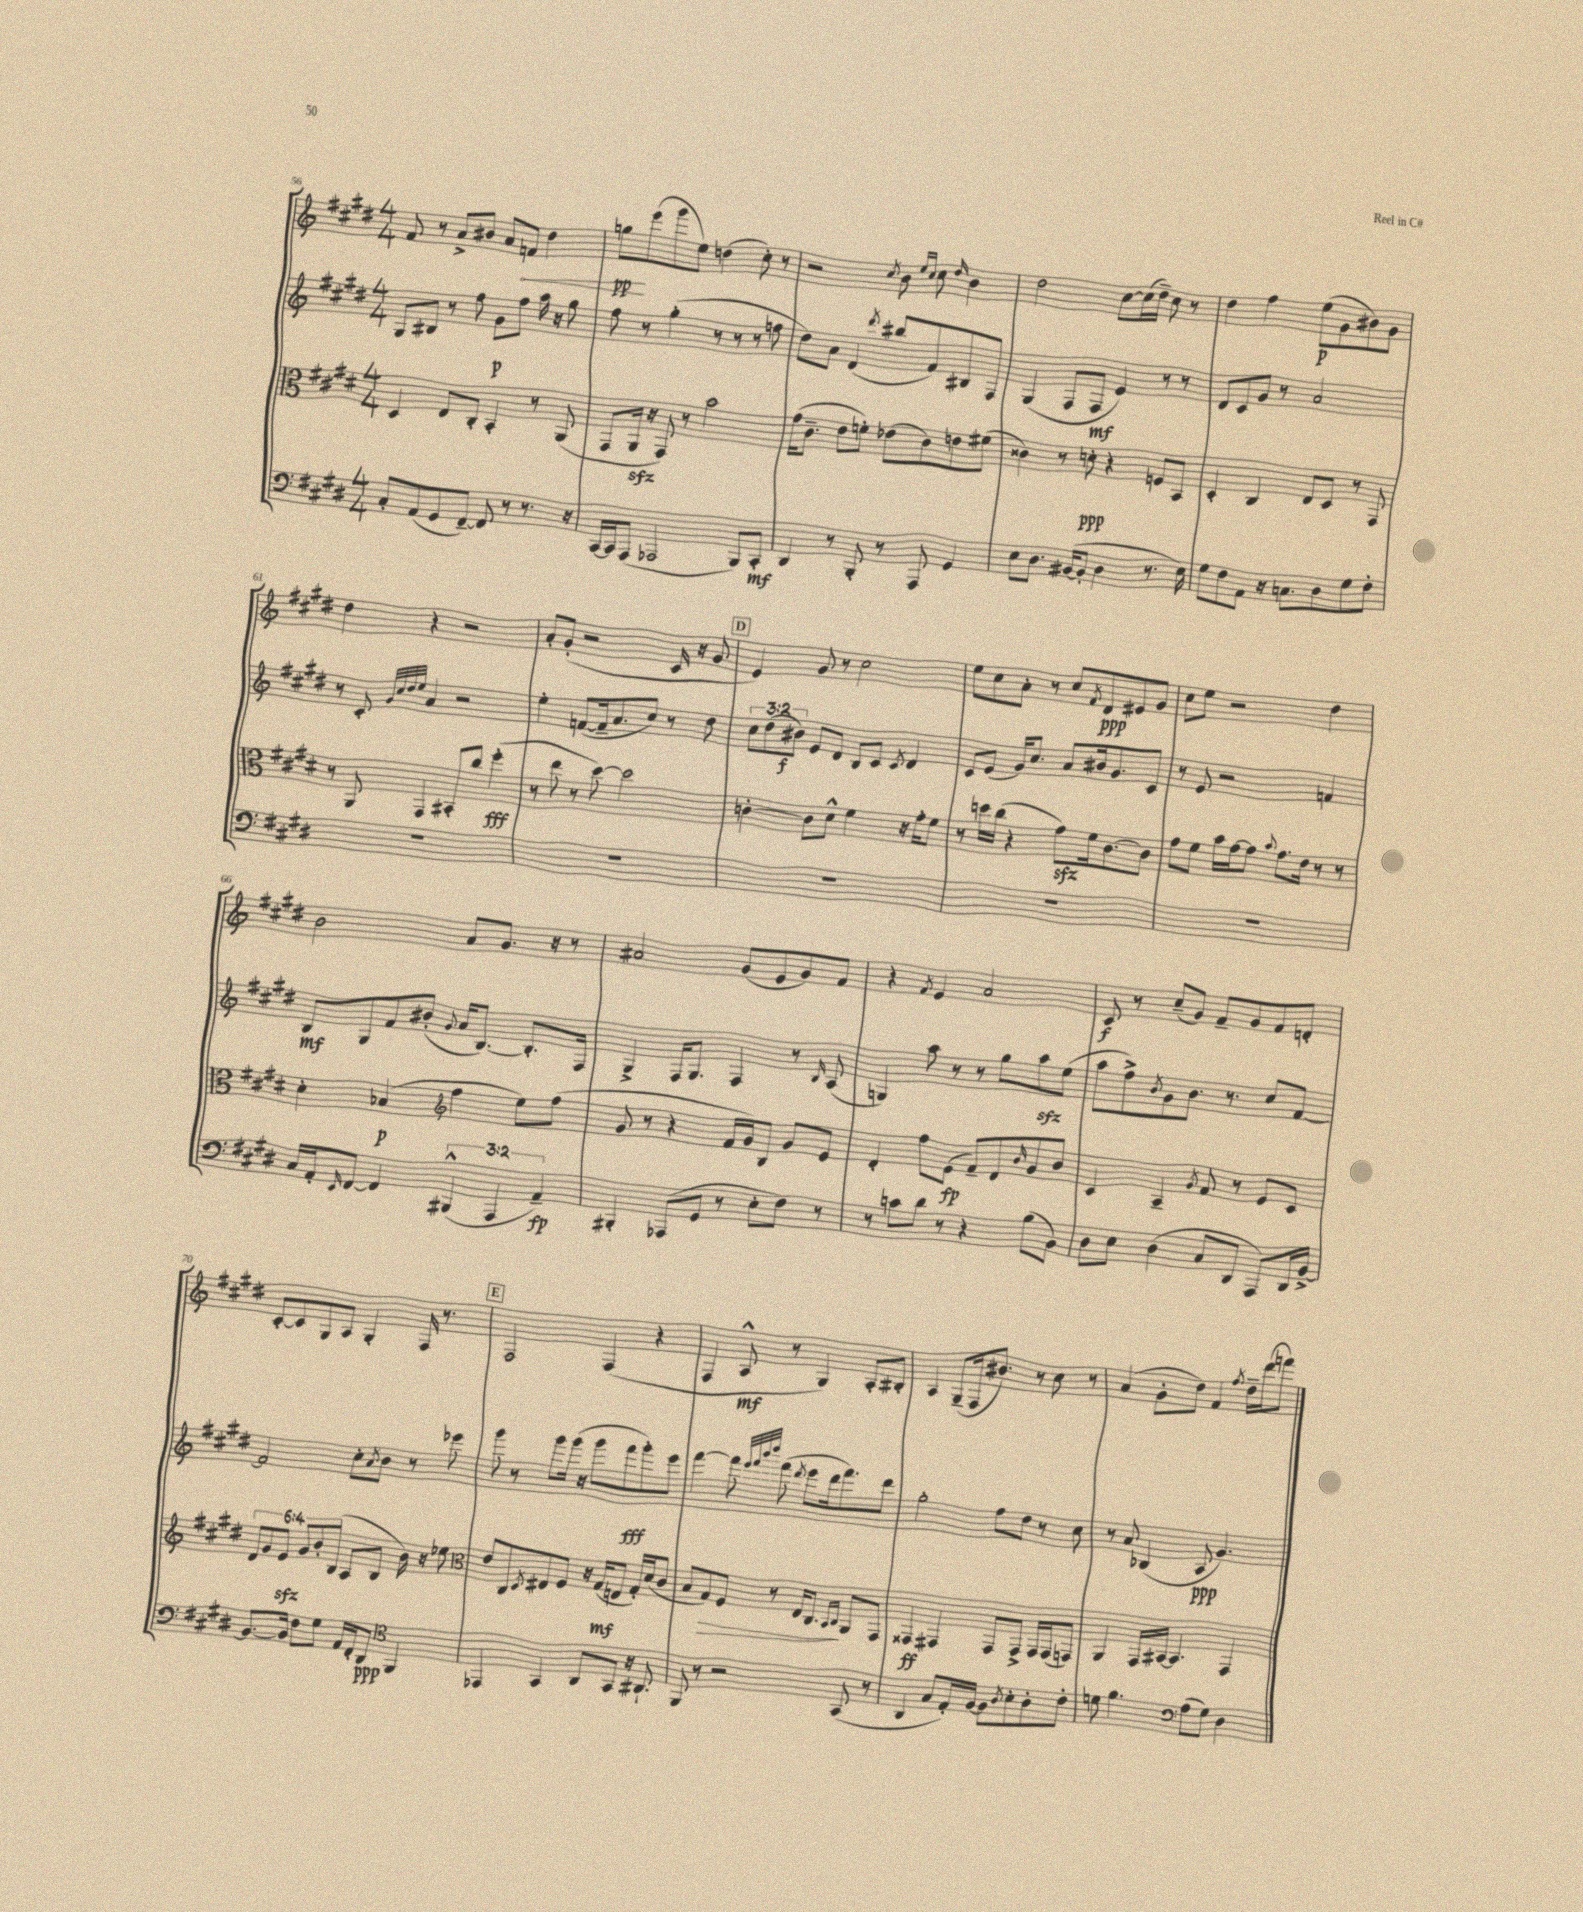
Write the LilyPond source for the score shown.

<<
\new StaffGroup <<
\new Staff = "s0" {
    \clef treble \key e \major \numericTimeSignature \time 4/4
    fis'8 r8 a'8-> bis'8 a'8 \once \override Hairpin.circled-tip = ##t f'8\< dis''4 |
    g''8\pp\! e'''8( gis'''8 e''8) d''4( cis''8-.) r8 |
    r2 \acciaccatura { cis''8 } b'8 \grace { e''16 cis''16 } cis''8 \grace { dis''16 } b'4 |
    dis''2 cis''8~ cis''16( dis''16--) cis''8 r8 |
    dis''4 fis''4 e''8\p( gis'8 bis'8) gis'8 |
    dis''4 r4 r2 |
    a'8-. gis'8-.( r2 cis'16 r16 gis'8 |
    \mark \markup { \box "D" } e'4) gis'8 r8 cis''2 |
    e''8 cis''8 a'8-. r8 cis''8 \acciaccatura { fis'8 } dis'8\ppp eis'8 gis'8 |
    cis''8 e''8 r2 dis''4 |
    b'2 a'8 gis'8. r16 r8 |
    ais'2 gis'8( e'8 gis'8) fis'8 |
    r4 \acciaccatura { fis'8 } e'4 a'2 |
    cis'8\f r8 cis''8--( gis'8) fis'8-- gis'8 fis'8 d'8-. |
    cis'8~-. cis'8 gis8 a8 gis4-. fis16 r8. |
    \mark \markup { \box "E" } fis2 fis4( r4 |
    fis4 a8-^\mf r8 gis4) a8-. bis8-. |
    a4 gis8--( fis16 bis'8.) r8 cis''8 r8 |
    a'4( gis'8-. dis''8) fis'4 \acciaccatura { fis''8 } dis''16-- dis'''16( f'''8) \bar "|." |
}
\new Staff = "s1" {
    \clef treble \key e \major \numericTimeSignature \time 4/4 \override Staff.TupletNumber.text = #tuplet-number::calc-fraction-text
    gis8 bis8 r8 fis''8 gis'8\p fis''8 a''16 r16 gis''8 |
    fis''8 r8 gis''4-.( r8 r8 r8 f''8 |
    dis''8) a'8 dis'4( \acciaccatura { dis'''8 } bis''8 fis'8) bis8 fis8 |
    gis4( fis8 fis8\mf e'4) r8 r8 |
    dis'8 cis'8 gis'8 r8 a'2 |
    r8 cis'8-. \grace { gis'32 cis''32 dis''32 e''32 } a'4 r2 |
    e''4-. f'8~( f'16-- a'8. cis''8) r8 dis''8 |
    \mark \markup { \box "D" } \tuplet 3/2 { cis''8 dis''8( bis'8\f) } e'8 dis'8 b8 cis'8 \acciaccatura { cis'8 } dis'4 |
    cis'8 e'8( gis'16) cis''8. a'8 bis'16 gis'8. cis'8 |
    r8 e'8 r2 f'4 |
    b8\mf gis8 fis'8 bis'8-.( \appoggiatura { gis'8 } a'16 b8.~) b8.-. fis16 |
    gis4-> fis16 gis8. fis4 r8 \grace { b16 } a8( |
    g4) a''8 r8 r8 gis''8 a''8\sfz e''8( |
    a''8 fis''8->) \acciaccatura { b'8 } gis'8 b'8. r8. cis''8 fis'8~ |
    fis'2 cis''8-. \acciaccatura { a'8 } b'8 r8 ees'''8 |
    \mark \markup { \box "E" } gis'''8 r8 gis'''8 gis'''16( r16 gis'''8 fis'''8\fff gis'''8-.) e'''8 |
    fis'''4~ fis'''8 \grace { e'''32 fis'''32 b'''32 dis''''32 } fis'''8( \acciaccatura { dis'''8 } e'''8 dis'''16 fis'''8.) dis'''8 |
    gis''2-. fis''8 dis''8 r8 cis''8 |
    r8 a'8 bes4( a8\ppp gis'4.) \bar "|." |
}
\new Staff = "s2" {
    \clef alto \key e \major \numericTimeSignature \time 4/4 \override Staff.TupletNumber.text = #tuplet-number::calc-fraction-text
    dis4 e8 cis8-. b,4-. r8 a,8( |
    gis,8 a,16\sfz r16 gis,8) r8 b'2 |
    gis'16( cis'8.-- e'8 f'8-.) ees'8( cis'8) e'8 fis'8( |
    cisis'4) r8 d'8-.\ppp r4 f8 b,8 |
    dis4-. cis4 e8 dis8 r8 gis,8 |
    r8 a,8 gis,4 bis,8-. cis''8 fis''4-.\fff( |
    r8 e''8 r8 dis''8~) dis''2 |
    \mark \markup { \box "D" } c'4~-. c'8 dis'8-^ fis'4 r16 gis'16-. fis'8 |
    r8 d''16 cis''16( r4 gis'8\sfz) fis'16 cis'8.~ cis'8 |
    gis'8 fis'8 b'16 gis'16~ gis'8 \appoggiatura { b'8 } gis'8. e'16 r8 r8 |
    dis'4-. bes4\p( \clef treble fis''4 e''8) fis''8( |
    gis'8 r8 r4 fis'16 gis'16) b8 gis'8 e'8 |
    dis'4-. fis''8 e'8\fp( fis'8--) dis'8 \grace { b'16 } gis'8 b'8 |
    cis'4 a4-- \acciaccatura { gis'8 } fis'8 r8 e'8 cis'8 |
    \tuplet 6/4 { dis'8 gis'8 e'8\sfz gis'8 b'8-. b8( } a8 b8 b'16) r16 ees''8 |
    \mark \markup { \box "E" } \clef alto e'8 cis8 \acciaccatura { dis8 } eis8 fis8 r16 gis16\mf( e8 gis16-.) dis'16( cis'8 |
    b8 gis8\>) fis8 r8 e16 cis8.\! \grace { b,16 cis16 } a,8 gis,8 |
    gisis,4\ff gis,4 gis,8 gis,8-> gis,16 gis,16( g,8) |
    a,4 gis,16 bis,16~ bis,4. gis,4 \bar "|." |
}
\new Staff = "s3" {
    \clef bass \key e \major \numericTimeSignature \time 4/4 \override Staff.TupletNumber.text = #tuplet-number::calc-fraction-text
    cis8-. a,8( gis,8 fis,8~--) fis,8 r8 r8. r16 |
    cis,16~ cis,16 a,,8( aes,,2 b,,8) cis,8-.\mf |
    dis,4 r8 b,,8-. r8 a,,8 gis,4 |
    e8 dis8. bis,16~( bis,8-. dis4 r8. e16) |
    gis8 fis8 a,8 r16 c8. dis8 gis8 fis8-. |
    R1 |
    R1 |
    \mark \markup { \box "D" } R1 |
    R1 |
    R1 |
    cis16 a,16-. \grace { e,16 } fis,8~ fis,4 \tuplet 3/2 { bis,,4-^( a,,4 a,4--\fp) } |
    bis,,4-. aes,,8( gis,8 r8 e8-. fis8) r8 |
    r8 c'8 dis'8 r8 r4 b8( b,8) |
    dis8 e8 dis4( cis8 dis,8 a,,8) dis,16 b,16~-> |
    b,8.~ b,16 fis8 gis8 a,16 fis,16-. dis,8\ppp \clef tenor fis,4 |
    \mark \markup { \box "E" } ees,4 gis,4 a,8 gis,8 r16 ais,8.-! |
    fis,8 r8 r2 gis,8( r8 |
    a,4 gis8 e16-.) fis16~ fis8 \acciaccatura { a8 } b8-. a8-. cis'8-. |
    d'8 fis'4. \clef bass a8( gis8) dis4 \bar "|." |
}
>>
>>
\layout { \context { \Score currentBarNumber = #56 } }
